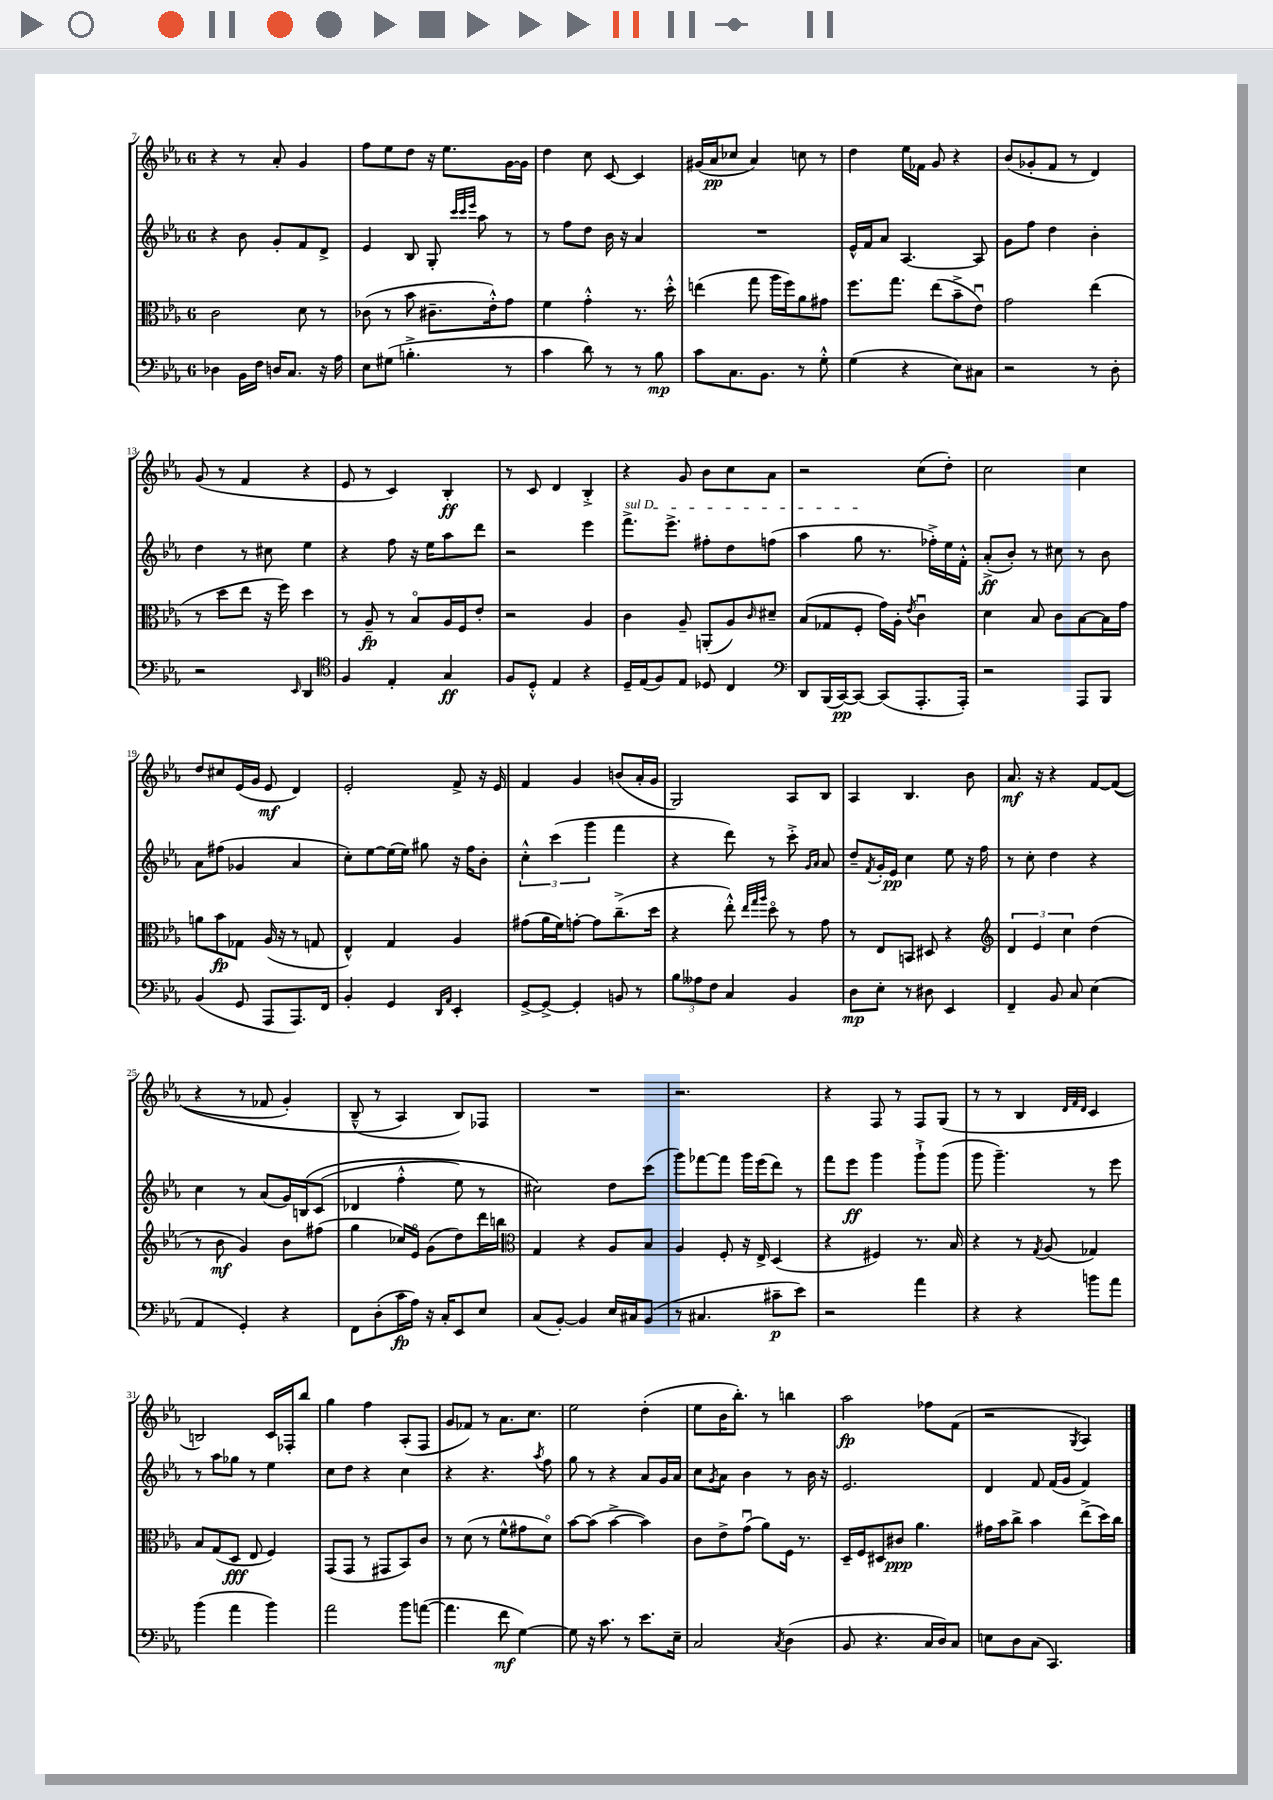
<<
\new StaffGroup <<
\new Staff = "s0" {
    \clef treble \key ees \major \once \override Staff.TimeSignature.style = #'single-digit \time 6/8
    r4 r8 aes'8-. g'4 |
    f''8 ees''8 d''8 r16 ees''8. g'16~ g'16 |
    d''4 c''8 c'8~ c'4 |
    gis'16( aes'16\pp ces''8 aes'4) c''8 r8 |
    d''4 ees''16 fes'16 g'8 r4 |
    bes'8( ges'8-. f'8 r8 d'4) |
    g'8( r8 f'4 r4 |
    ees'8 r8 c'4) bes4-.\ff |
    r8 c'8 d'4 bes4-.-> |
    r4 g'8 bes'8 c''8 aes'8 |
    r2 c''8( d''8-.) |
    c''2 c''4 |
    d''8 cis''8 ees'16( g'16 ees'8\mf d'4) |
    ees'2-. f'8-> r16 ees'16 |
    f'4 g'4 b'8( aes'16-. g'16 |
    g2) aes8 bes8 |
    aes4 bes4. bes'8 |
    aes'8.\mf r16 r4 f'8~ f'8(\( |
    r4 r8 fes'8 g'4-.) |
    bes8---^( r8 aes4\) bes8) fes8 |
    R2. |
    r2. |
    r4 f8 r8 f8 g8( |
    r8 r8 bes4 \grace { d'32 f'32 d'32 } c'4 |
    b2) c'16 fes16-. bes''8 |
    g''4 f''4 aes8-.( f8 |
    g'8 fes'8) r8 aes'8. c''8. |
    ees''2 d''4-.( |
    ees''8 bes'16 bes''8.-.) r8 b''4 |
    aes''2\fp fes''8 f'8( |
    r2 \acciaccatura { g8 } aes4) \bar "|." |
}
\new Staff = "s1" {
    \clef treble \key ees \major \once \override Staff.TimeSignature.style = #'single-digit \time 6/8
    r4 bes'8 g'8-. f'8 d'8-> |
    ees'4 bes8 g8-. \grace { c'''32 c'''32 ees'''32 } aes''8 r8 |
    r8 f''8 d''8 bes'16 r16 aes'4 |
    R2. |
    ees'16-^ f'16 aes'8 aes4.~ aes8 |
    g'8 f''8 d''4 bes'4-. |
    d''4 r8 cis''8 ees''4 |
    r4 f''8 r16 ees''16 aes''8 d'''8 |
    r2 ees'''4 |
    \once \override TextSpanner.bound-details.left.text = \markup { \italic "sul D" } f'''8.->\startTextSpan ees'''8.-> fis''8-. d''8 f''8( |
    aes''4 g''8\stopTextSpan r8. fes''16-.->) ees''16 f'16-.-^ |
    aes'8-.->\ff( bes'8-.) r8 cis''8 r8 bes'8 |
    aes'8 fis''8( ges'4 aes'4 |
    c''8-.) ees''8~ ees''16( ees''16) gis''8 r16 f''16 bes'8-. |
    \tuplet 3/2 { c''4-.-^ c'''4( g'''4 } f'''4 |
    r4 d'''8) r8 c'''8-.-> \grace { g'16 aes'16 } aes'8 |
    d''8-- \acciaccatura { f'8 } g'16-. ees'16\pp c''4 ees''8 r16 f''16 |
    r8 c''8-. d''4 r4 |
    c''4 r8 aes'8( g'16) b16\( c'8( |
    des'4 f''4-.-^ ees''8) r8 |
    cis''2\) d''8 c'''8( |
    g'''8) fes'''8~ fes'''8 g'''16 ees'''16( d'''8) r8 |
    f'''8 ees'''8\ff g'''4 g'''8-!-> g'''8( |
    g'''8 g'''4.--) r8 ees'''8 |
    r8 aes''8 ges''8 r8 ees''4 |
    c''8 d''8 r4 c''4 |
    r4 r4. \acciaccatura { aes''8 } f''8 |
    g''8 r8 r4 aes'8 g'16 aes'16 |
    c''8 \acciaccatura { g'8 } aes'8 bes'4 r8 bes'16 r16 |
    ees'2. |
    d'4 f'8 f'16( g'16 f'4) \bar "|." |
}
\new Staff = "s2" {
    \clef alto \key ees \major \once \override Staff.TimeSignature.style = #'single-digit \time 6/8
    c'2 d'8 r8 |
    ces'8( r8 bes'8 cis'8.-- ees'16-.-^) g'8 |
    f'4 g'4-.-^ r8. d''16-.-^ |
    e''4( g''8 aes''16 f''16) aes'8 gis'8 |
    f''8. g''8. ees''8( bes'8---> ees'8\downbow) |
    g'2 ees''4( |
    r8 d''8 ees''8 r16 f''16) d''4 |
    r8 aes8--\fp r8 bes8\flageolet aes16 f16 ees'8-. |
    r2 aes4 |
    c'4 aes8-- a,8-.( aes8) \grace { c'16 } dis'8-- |
    bes8( ges8 f8-. g'16) aes16-. \acciaccatura { ees'8 } c'4\downbow |
    d'4 bes8 c'8 bes8~ bes16 g'16 |
    a'8 bes'8\fp ges8 aes16( r16 r8 g8 |
    ees4-^) g4 aes4 |
    gis'8( aes'16 f'16) g'8~-. g'8 c''8.--->( d''16 |
    r4 ees''8-.-^) \grace { ees''32 g''32 aes''32 } d''8\flageolet r8 g'8 |
    r8 ees8 b,8 dis8 r4 |
    \clef treble \tuplet 3/2 { d'4 ees'4 c''4 } d''4( |
    r8 bes'8\mf g'4) bes'8 fis''8( |
    g''4 ces''16) ees'16\flageolet g'8( d''8) d'''16 b''16 |
    \clef alto g4 r4 aes8 bes8 |
    aes4 f8-. r16 ees16-> d4( |
    r4 fis4) r8. bes16 |
    r4 r8 \acciaccatura { g8 } aes8( ges4) |
    bes8 g8( d8\fff ees8 f4) |
    g,8( g,8 r8 gis,8 bes,8) c'8 |
    r8 d'8( r8 f'8-^ gis'8 d'8\flageolet) |
    bes'8~ bes'8( bes'4~-> bes'4) |
    c'8 ees'8-> g'8\downbow( aes'8) f16 r8. |
    d16-- f16 dis8 cis'8\ppp aes'4. |
    gis'16 bes'16 c''8-> bes'4 ees''8->( d''16) c''16 \bar "|." |
}
\new Staff = "s3" {
    \clef bass \key ees \major \once \override Staff.TimeSignature.style = #'single-digit \time 6/8
    des4 bes,16 f16 d16 c8. r16 aes16 |
    ees8 gis8( b4.-.-> r8 |
    c'4 d'8) r8 r8 bes8\mp |
    c'8 c8. bes,8. r8 g8-.-^ |
    g4( r4 ees8) cis8 |
    r2 r8 d8-. |
    r2 \grace { ees,16 } d,4 |
    \clef tenor f4 ees4-. g4\ff |
    f8 d8-.-^ ees4 r4 |
    d16-- ees16( f8) ees8 des8 c4 |
    \clef bass d,8 bes,,16( c,16~\pp) c,8~ c,8( aes,,8.-. aes,,16-.) |
    r2 aes,,8 bes,,8 |
    bes,4( g,8 aes,,8 aes,,8.) f,16 |
    bes,4-. g,4 \grace { d,16 aes,16 } ees,4-. |
    g,8~-> g,8~-> g,4-. b,8 r8 |
    \tuplet 3/2 { bes8 aeses8 f8 } c4 bes,4 |
    d8\mp ees8-. r8 dis8 ees,4 |
    f,4-- bes,8 c8 ees4( |
    aes,4 g,4-.) r4 |
    f,8 d8-.( c'16\fp aes16) r16 c16-. ees,8 ees8 |
    c8( bes,8~-.) bes,4 ees16 cis16 bes,8( |
    r8 cis4. cis'8--\p ees'8) |
    r2 aes'4 |
    r4 r4 b'8 aes'8 |
    bes'4( aes'4 bes'4) |
    aes'2 bes'8 a'8~( |
    a'4. f'8\mf g4~) |
    g8 r16 c'8. r8 ees'8. ees16-- |
    c2 \acciaccatura { c8 } d4( |
    bes,8 r4. c16 d16) c8 |
    e8 d8 c8( c,4.) \bar "|." |
}
>>
>>
\layout { \context { \Score currentBarNumber = #7 } }
